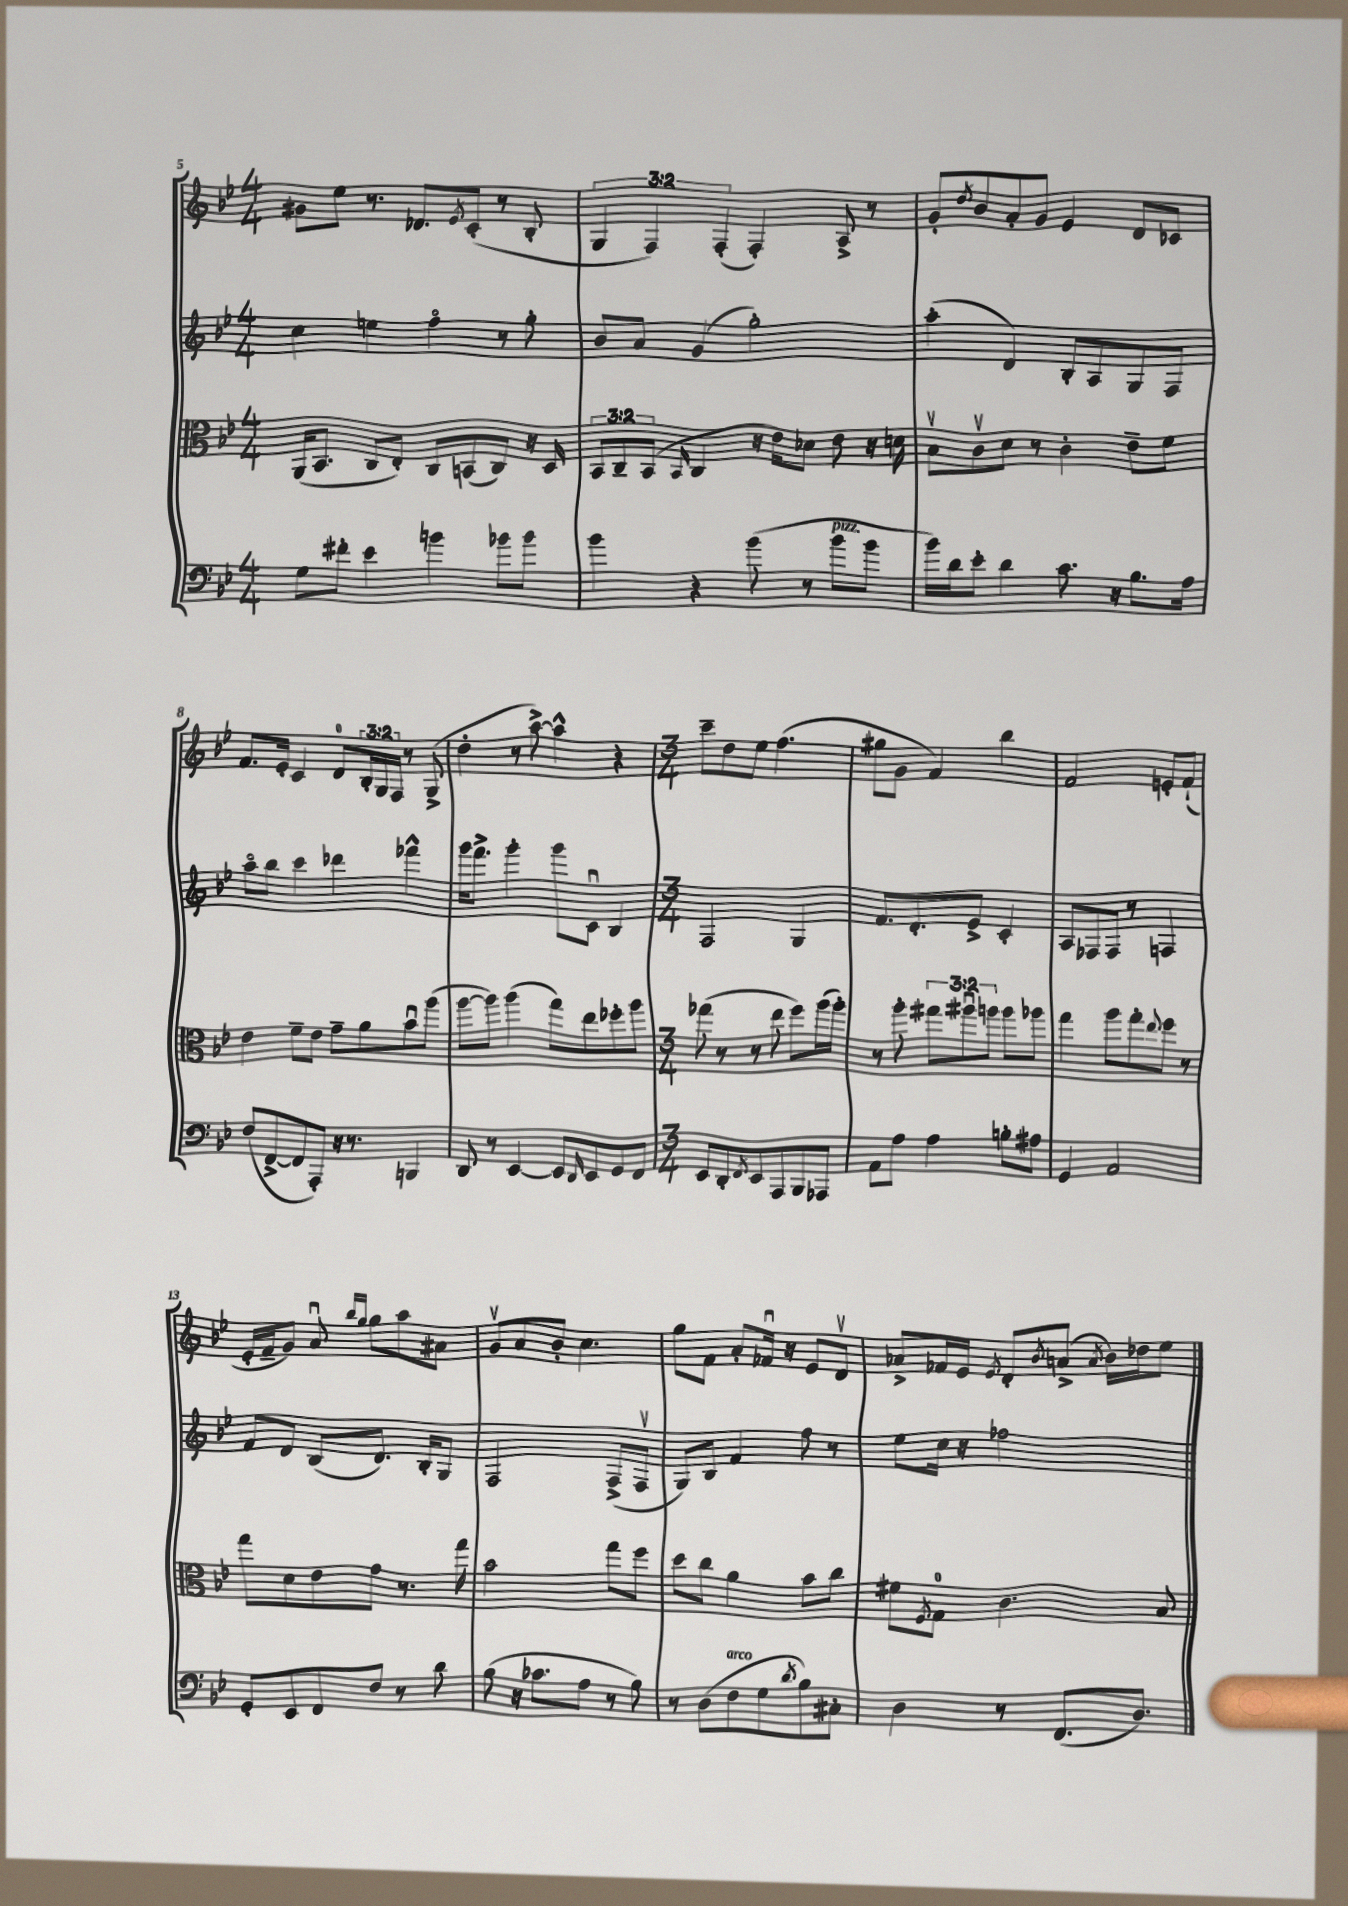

**kern	**kern	**kern	**kern
*part4	*part3	*part2	*part1
*staff4	*staff3	*staff2	*staff1
*clefF4	*clefC3	*clefG2	*clefG2
*k[b-e-]	*k[b-e-]	*k[b-e-]	*k[b-e-]
*M4/4	*M4/4	*M4/4	*M4/4
=5	=5	=5	=5
8G\L	(16AA/KL	4cc\	8g#X\L
.	8.BB-/J	.	.
8f#X'\J	.	.	8ee-\J
4e-\	8C/L	4een\	8.r
.	8E-'/J)	.	.
.	.	.	8.d-X/L
4bn\	8C/L	4ff\	.
.	.	.	8qe-/
.	(8BBn/	.	(8c'/J
8b-X\L	8C/J)	8r	8r
8b-\J	16r	8gg'\	8B-'/
.	16D/	.	.
=6	=6	=6	=6
4b-\	12BB-/L	8b-/L	6G/
.	12C~/	.	.
.	.	8a/J	.
.	(12BB-/J	.	6F/)
.	16qqBB-/	.	.
4r	4C/	(4g/	.
.	.	.	(6F'/
(8b-\	16r	2gg'\)	4F'/)
.	16e-\KL)	.	.
8r	8d-X\J	.	.
!LO:TX:a:i:t=pizz.	!	!	!
8b-\L	8e-\	.	8A^/
8b-\J	16r	.	8r
.	16dn\	.	.
=7	=7	=7	=7
16b-\LL)	8B-v\L	(4aa'\	8g'/L
16d\J	.	.	.
.	.	.	8qdd/
8e-'\J	8cv\	.	8b-/
4d\	8d\J	4d/)	8a'/
.	8r	.	8g/J
8.c\	4c'\	8B-'/L	4e-/
.	.	8A/	.
16r	.	.	.
8.B-\L	8e-~\L	8G/	8d/L
.	8f\J	8F/J	8c-X/J
16A\Jk	.	.	.
!!LO:LB:g=z
=8	=8	=8	=8
(8F/L	4e-\	8aa\L	8.f/L
[8FF^/	.	8bb-\J	.
.	.	.	16e-'/Jk
8FF/]	8f~\L	4ccc\	4c/
8AAA'/J)	8e-\J	.	.
16r	8g~\L	4ddd-X\	8d/L
8.r	.	.	.
.	8a\	.	24B-'/L
.	.	.	24G/
.	.	.	24F/JJ
4BBBn/	8b-u\	4fff-X^^\	8r
.	(8aa\J	.	(8G^/
=9	=9	=9	=9
8DD/	[8aa\L	16ggg\KL	4dd'\
.	.	8.fff^\J	.
8r	8aa\J])	.	.
[4EE-/	(4aa\	4ggg'\	8r
.	.	.	[8aa^\)
8EE-/L]	8gg\L)	8ggg\L	4aa^^\]
16qqDD/	.	.	.
8EE-/	8ee-\	8cu\J	.
8GG/	8ff-X'\	4B-/	4r
8FF/J	8aa\J	.	.
=10	=10	=10	=10
*M3/4	*M3/4	*M3/4	*M3/4
8EE-/L	(8gg-X\	2F/	8ccc~\L
8DD'/	8r	.	8dd\
8qFF/	.	.	.
8EE-/	8r	.	8ee-\J
8AAA/	8ee-\	.	(4.ff\
8BBB-/	8ff\L)	4G/	.
8AAA-X/J	(16aa\L	.	.
.	16aa'\JJ)	.	.
=11	=11	=11	=11
8AA\L	8r	8.f/L	8gg#X\L
8A\J	8aa'\	.	8g\J
.	.	8.d'/	.
4A\	12gg#X\L	.	4f/)
.	12aa#Xu\	.	.
.	.	8e-^/J	.
.	12aan\J	.	.
8Bn'\L	8aa\L	4c'/	4bb-\
8A#X\J	8aa-X\J	.	.
=12	=12	=12	=12
4GG/	4gg\	8A/L	2f/
.	.	8F-X/	.
2AA/	8aa\L	8F-/J	.
.	8gg'\	8r	.
.	8qqee-/	.	.
.	8ff\J	4Fn/	8en'/L
.	8r	.	(8f`/J
!!LO:LB:g=z
=13	=13	=13	=13
8GG'/L	8gg\L	8f/L	16e-'/LL
.	.	.	16f~/J
8EE-/	8d\	8d/J	8g/J)
8FF/	8e-\	(8B-/L	8au/
.	.	.	16qqbb-/LL
.	.	.	16qqgg/JJ
8F/J	8g\J	8.d/J)	8gg\L
8r	8.r	.	8aa\
.	.	16B-'/KL	.
8d\	.	8G/J	8a#X\J
.	16gg\	.	.
=14	=14	=14	=14
(8B-\	2b-\	2F/	8gv/L
16r	.	.	8a/
8.c-X\L	.	.	.
.	.	.	8b-'/J
8A\J	.	.	4.cc\
8r	8gg\L	(8F^/L	.
8B-\)	8ff\J	8Fv/J	.
=15	=15	=15	=15
8r	8dd\L	8G/L)	8gg\L
(8D\L	8cc\J	8B-/J	8f\J
!LO:TX:a:i:t=arco	!	!	!
8F\	4a\	4f/	8a'/L
8G\	.	.	16f-Xu/Jk
.	.	.	16r
8qd/	.	.	.
8B-\)	8b-\L	8ff\	8e-/L
8C#X'\J	8cc\J	8r	8dv/J
=16	=16	=16	=16
4D\	8f#X\L	8ee-\L	8a-X^/L
.	8qF/	.	.
.	8G\J	16cc\Jk	16f-X/L
.	.	16r	16e-/JJ
.	.	.	8qe-/
8r	4.c\	2ff-X\	8d'/L
.	.	.	8qb-/
(8.FF/L	.	.	(8an^/J
.	.	.	8qa/
.	.	.	16b-\LL)
8.D/J)	.	.	16dd-X\J
.	8B-/	.	8ee-\J
==	==	==	==
*-	*-	*-	*-
